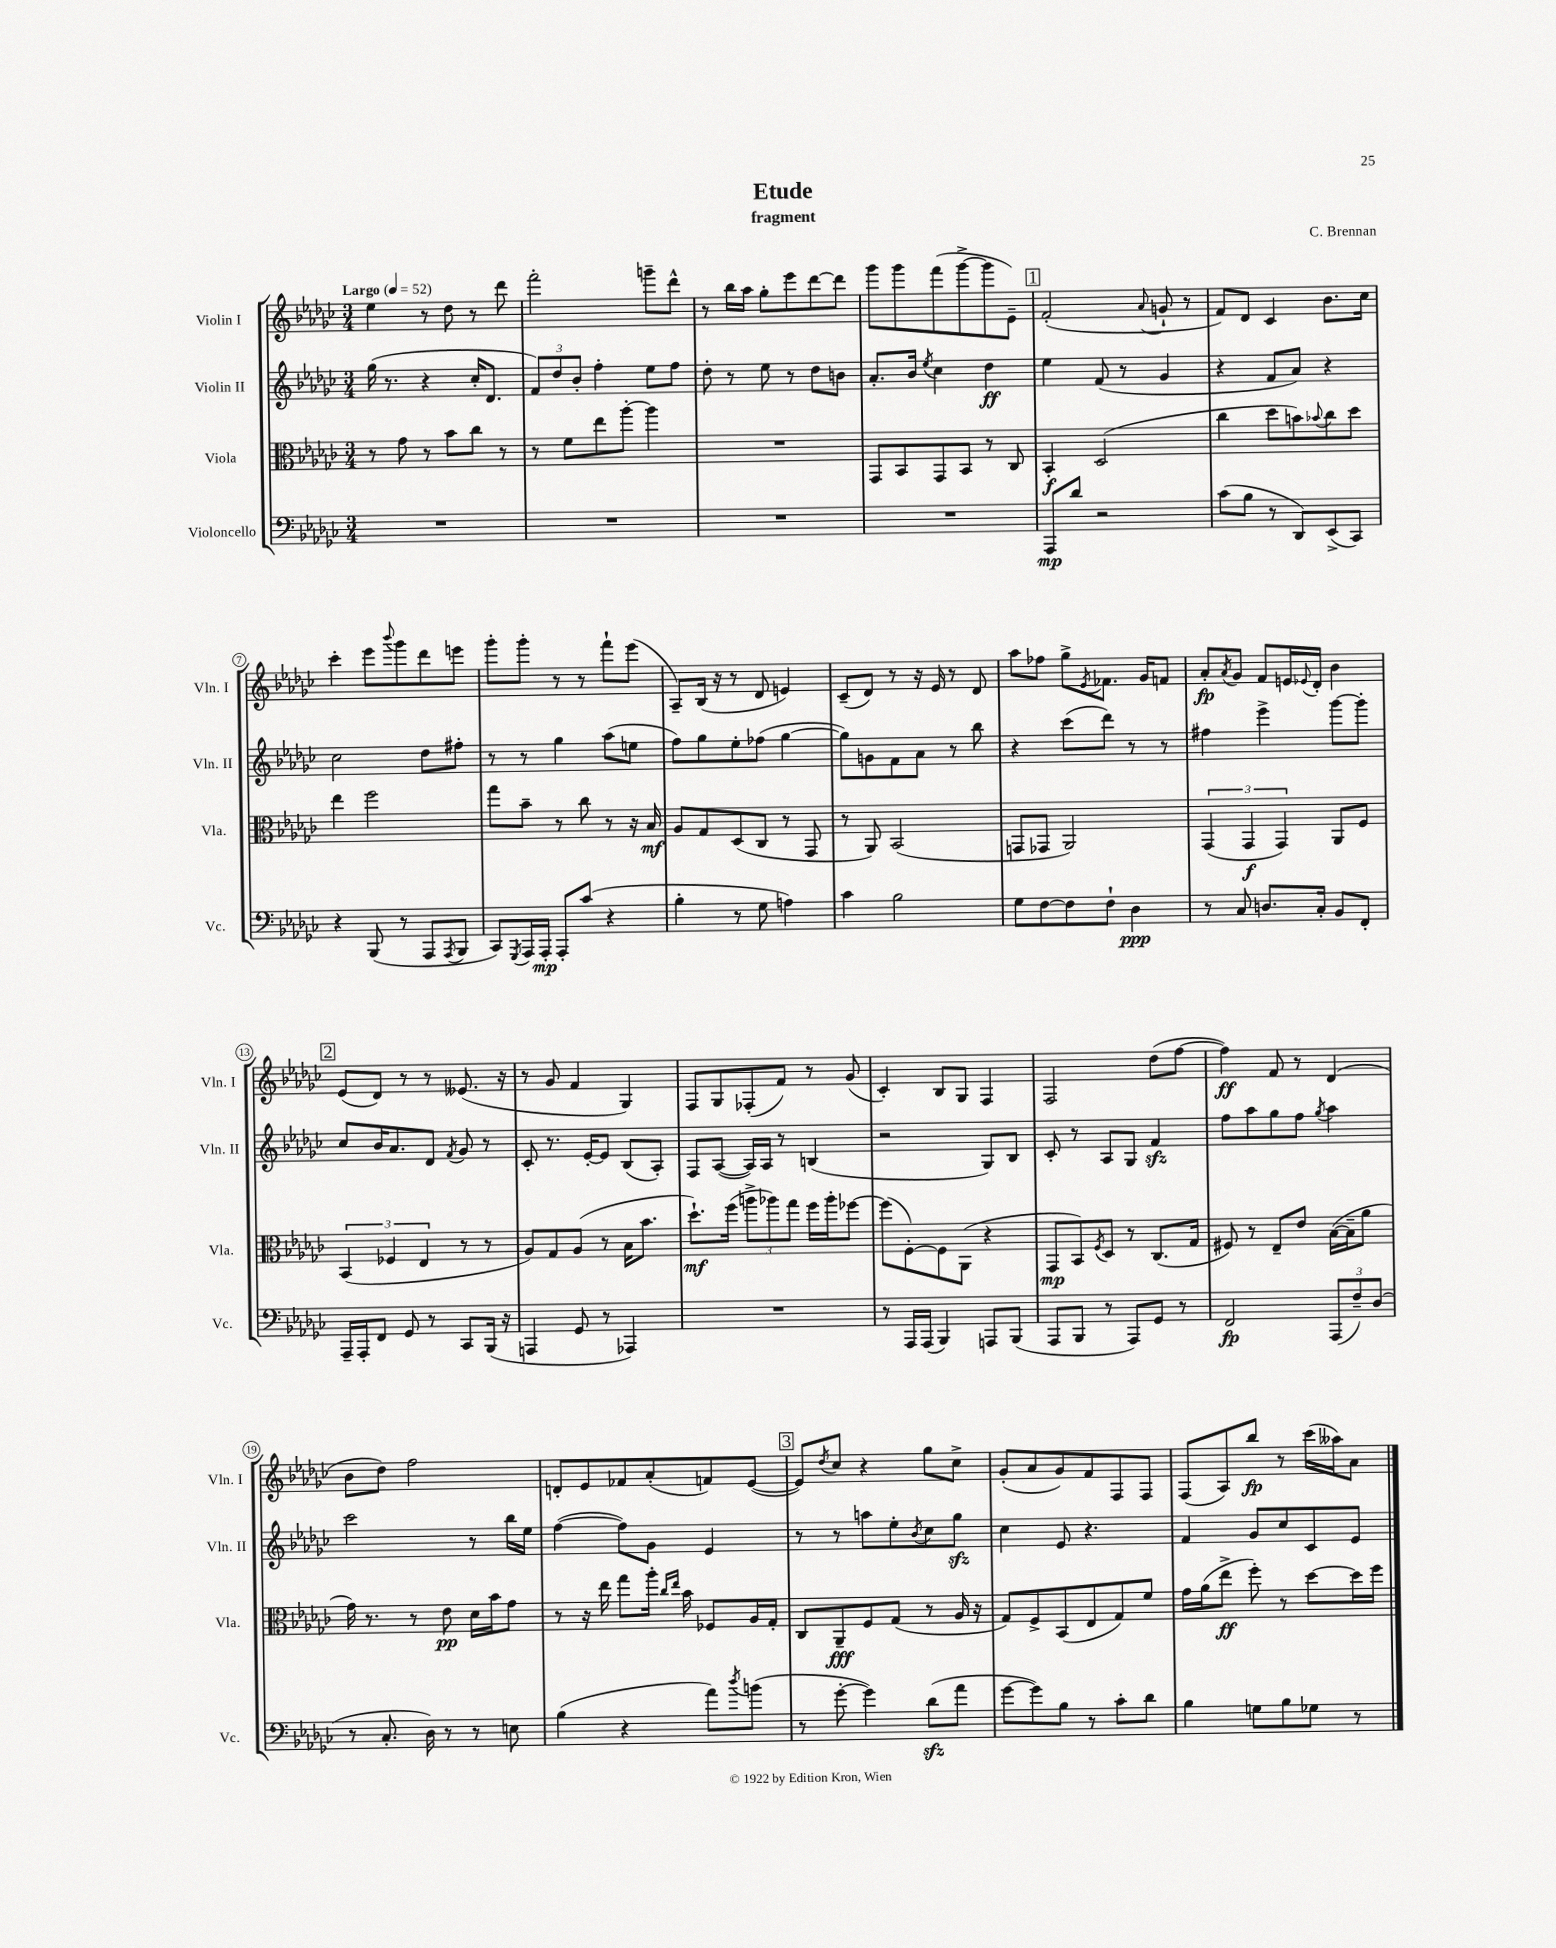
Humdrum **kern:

**kern	**kern	**kern	**kern
*staff4	*staff3	*staff2	*staff1
*clefF4	*clefC3	*clefG2	*clefG2
*k[b-e-a-d-g-c-]	*k[b-e-a-d-g-c-]	*k[b-e-a-d-g-c-]	*k[b-e-a-d-g-c-]
*M3/4	*M3/4	*M3/4	*M3/4
*MM52	*MM52	*MM52	*MM52
2.r	8r	(16gg-	4ee-
.	.	8.r	.
.	8g-	.	.
.	8r	4r	8r
.	8b-	.	8dd-
.	8cc-	16cc-'	8r
.	.	8.d-	.
.	8r	.	8ddd-
=	=	=	=
2.r	8r	12f)	2fff'
.	.	12dd-	.
.	8f	.	.
.	.	12b-'	.
.	8ee-	4ff'	.
.	[8aa-'	.	.
.	4aa-]	8ee-	8ggg~
.	.	8ff	8ddd-^^
=	=	=	=
2.r	2.r	8dd-'	8r
.	.	8r	16bb-
.	.	.	16aa-
.	.	8ee-	8gg-'
.	.	8r	8eee-
.	.	8dd-	[8ddd-
.	.	8b	8ddd-]
=	=	=	=
2.r	8GG-	8.a-'	8ggg-
.	8BB-	.	8ggg-
.	.	16b-	.
.	.	8qee-	.
.	8GG-	4cc-	(8fff
.	8BB-	.	[8ggg-^
.	8r	4dd-	8ggg-]
.	8C-	.	8e-~)
=	=	=	=
8AAA-	4BB-'	4ee-	(2f'
8d-	.	.	.
2r	(2D-	(8f	.
.	.	8r	.
.	.	.	8qqa-
.	.	4g-	8g`
.	.	.	8r
=	=	=	=
(8c-	4cc-	4r	8f)
8B-	.	.	8d-
8r	8dd-	8f	4c-
8DD-)	8b)	8a-)	.
.	8qqb-	.	.
(8EE-^	8cc-	4r	8.b-
8CC-)	8dd-	.	.
.	.	.	16cc-
=	=	=	=
4r	4ee-	2cc-	4ccc-'
(8BBB-	2ff	.	8eee-
.	.	.	8qqbbb-
8r	.	.	8ggg-
8AAA-	.	8dd-	8ddd-
8qAAA-	.	.	.
8BBB-	.	8ff#'	8eee
=	=	=	=
8CC-)	8gg-	8r	8ggg-'
8qGGG-	.	.	.
16AAA-	8b-~	8r	8ggg-'
16AAA-'	.	.	.
8AAA-'	8r	4gg-	8r
(8c-	8cc-	.	8r
4r	8r	(8aa-	8fff`
.	16r	8ee	(8eee-
.	16B-	.	.
=	=	=	=
4B-'	8A-	8ff)	8A-~)
.	8G-	8gg-	(16B-
.	.	.	16r
8r	(8D-	8ee-'	8r
8G-	8C-	(8ff-	8d-
4A)	8r	[4gg-	4e)
.	8GG-	.	.
=	=	=	=
4c-	8r	8gg-])	(8c-~
.	8AA-)	8g	8d-)
2B-	(2BB-	8f	8r
.	.	8a-	16r
.	.	.	16e-
.	.	8r	8r
.	.	8bb-	8d-
=	=	=	=
8G-	8GG	4r	8aa-
[8F	8GG-	.	8ff-
8F]	2AA-)	(8ccc-	8gg-^
.	.	.	8qe-
8F`	.	8ddd-)	8.f-
4D-	.	8r	.
.	.	.	16g-
.	.	8r	8f
=	=	=	=
8r	(6GG-	4ff#	8a-'
.	.	.	8qa-
8C-	.	.	8g-
.	6GG-	.	.
8.D	.	4eee-^	8f
.	6GG-)	.	.
.	.	.	16e
.	.	.	8qqe-
16C-'	.	.	16d-'
8BB-	8AA-	[8ggg-	4b-
8FF'	8F	8ggg-']	.
=	=	=	=
16AAA-~	(6BB-	8cc-	(8e-
16AAA-'	.	.	.
8FF	.	16b-	8d-)
.	6F-	.	.
.	.	8.a-	.
8GG-	.	.	8r
.	6E-	.	.
8r	.	8d-	8r
.	.	8qf	.
8CC-	8r	8g-	(8.e--
(16BBB-	8r	8r	.
16r	.	.	16r
=	=	=	=
4AAA	8A-)	8c-'	8r
.	8G-	8.r	8g-
8GG-	(8A-	.	4f
.	.	[16e-'	.
8r	8r	8e-]	.
4AAA-)	16B-	(8B-	4G-)
.	8.b-	.	.
.	.	8A-')	.
=	=	=	=
2.r	8.dd-`)	8F	8F
.	.	([8A-	8G-
.	(16ff	.	.
.	12aa^	16A-])	(8F-'
.	.	16A-	.
.	12aa-)	.	.
.	.	8r	8f)
.	12gg-	.	.
.	16ff	(4B	8r
.	16aa-'	.	.
.	[8ff-	.	(8g-
=	=	=	=
8r	(8ff-]	2r	4c-')
16AAA-	[8F')	.	.
(16AAA-	.	.	.
4BBB-)	8F]	.	8B-
.	(8AA-	.	8G-
8AAA	4r	8G-)	4F
(8BBB-	.	8B-	.
=	=	=	=
8AAA-	8GG-	8c-'	2F
8BBB-	8BB-)	8r	.
.	8qF	.	.
8r	8D-	8A-	.
8AAA-)	8r	8G-	.
8GG-	(8.C-	4f	(8dd-
8r	.	.	[8ff
.	16G-	.	.
=	=	=	=
2FF	8F#)	8ff	4ff])
.	8r	8aa-	.
.	8E-~	8gg-	8f
.	8e-	8ff	8r
.	.	8qgg-	.
(12AAA-	([16B-	4aa-	(4d-
.	16B-~]	.	.
12F~)	.	.	.
.	8a-	.	.
(12D-	.	.	.
=	=	=	=
8r	16g-)	2ccc-	8b-
.	8.r	.	.
8.C-'	.	.	8dd-)
.	8r	.	2ff
16D-)	.	.	.
8r	8e-	.	.
8r	16d-	8r	.
.	16b-	.	.
8E	8g-	16bb-	.
.	.	16ee-	.
=	=	=	=
(4B-	8r	([4ff	8d'
.	16r	.	8e-
.	16ee-	.	.
4r	8gg-	8ff])	8f-
.	16aa-'	8g-	(8a-'
.	16qqcc-	.	.
.	16qqee-	.	.
.	16b-	.	.
8a-)	8F-	4e-	8f)
8qdd-	.	.	.
(8b	16A-	.	([8e-
.	16G-'	.	.
=	=	=	=
8r	8C-	8r	8e-])
.	.	.	8qdd-
[8g-'	8AA-~	8r	8cc-
4g-])	8F	8aa	4r
.	(8G-	8ee-'	.
.	.	8qb-	.
(8d-	8r	8cc-	8gg-
8a-	16A-	8gg-	8cc-^
.	16r	.	.
=	=	=	=
[8g-	8G-)	4cc-	(8g-'
8g-])	8F^	.	8a-
8B-	(8BB-	8e-	8g-)
8r	8E-	4.r	8f
8c-'	8G-)	.	8F
8d-	8f	.	8F
=	=	=	=
4B-	16g-	4f	(8F
.	(16a-	.	.
.	8ee-^	.	8A-)
8G	8ff')	8g-	8bb-
8B-	8r	8cc-	8r
8G-	[8dd-	8c-	(16ccc-
.	.	.	16aa--)
8r	16dd-]	8e-	8a-
.	16ff	.	.
==	==	==	==
*-	*-	*-	*-
